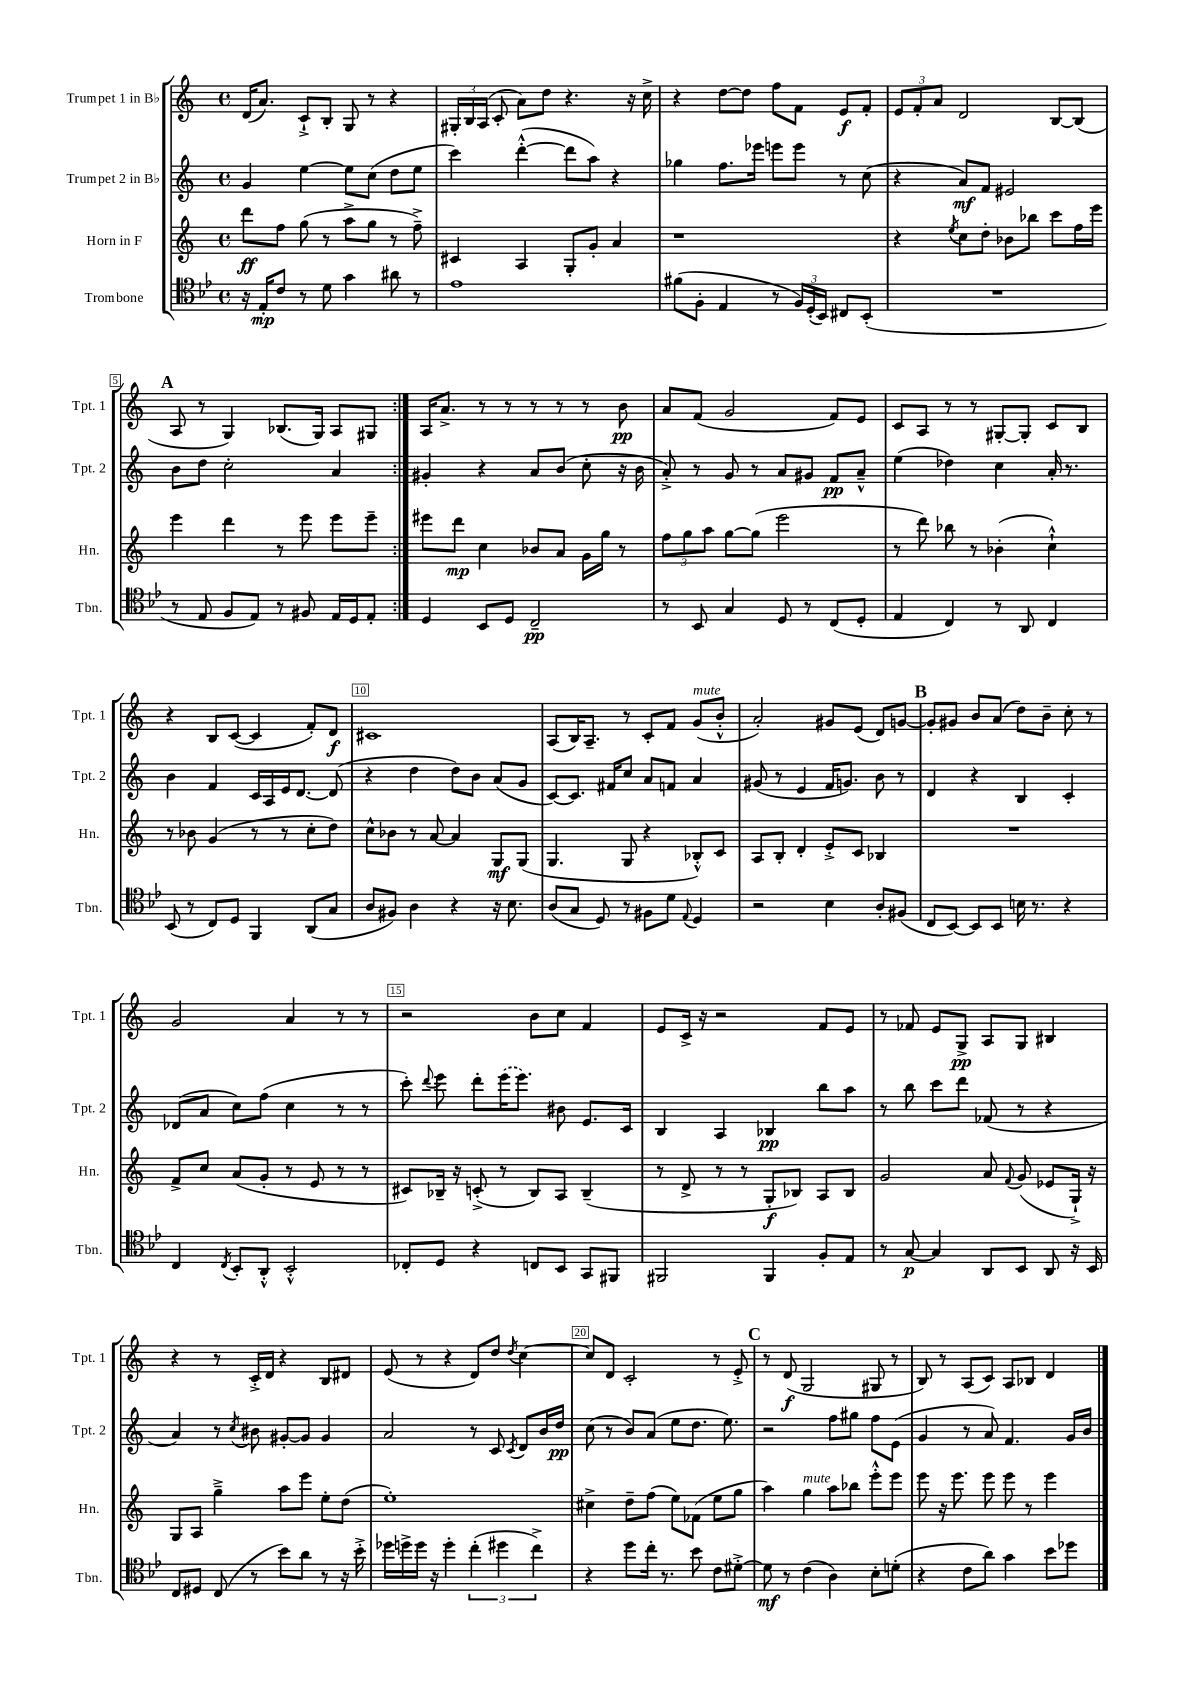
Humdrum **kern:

**kern	**kern	**kern	**kern
*staff4	*staff3	*staff2	*staff1
*clefC4	*clefG2	*clefG2	*clefG2
*k[b-e-]	*k[]	*k[]	*k[]
*M4/4	*M4/4	*M4/4	*M4/4
*met(c)	*met(c)	*met(c)	*met(c)
16r	8ddd	4g	(16d
16E-'	.	.	8.a)
8c	8ff	.	.
8r	(8gg	[4ee	8c`^
8d	8r	.	8B'
4g	8aa^	8ee]	8G
.	8gg	(8cc	8r
8a#	8r	8dd	4r
8r	8ff~^)	8ee	.
=	=	=	=
1e-	4c#	4ccc)	24G#'
.	.	.	24B
.	.	.	(24A
.	.	.	8c'
.	4A	([4ddd'^^	8a)
.	.	.	8dd
.	8G'	8ddd]	4.r
.	8g'	8aa)	.
.	4a	4r	.
.	.	.	16r
.	.	.	16cc^
=	=	=	=
(8f#	1r	4gg-	4r
8F'	.	.	.
4E-	.	8.ff	[8dd
.	.	.	8dd]
.	.	16eee-	.
8r	.	8eee	8ff
24F)	.	8eee	8f
(24D'	.	.	.
24BB-)	.	.	.
8C#	.	8r	8e
(8BB-'	.	(8cc	8f'
=	=	=	=
1r	4r	4r	12e
.	.	.	12f'
.	.	.	12a
.	8qee	.	.
.	8cc	8a)	2d
.	8dd'	8f	.
.	8b-	2e#	.
.	8bb-	.	.
.	8ccc	.	[8B
.	16ff	.	(8B]
.	16eee	.	.
=	=	=	=
8r	4eee	8b	8A
8E-	.	8dd	8r
8F	4ddd	2cc'	4G)
8E-)	.	.	.
8r	8r	.	(8.B-
8F#	8eee	.	.
.	.	.	16G)
16E-	8eee	4a	8A
16D	.	.	.
8E-'	8eee~	.	8G#
=:|!	=:|!	=:|!	=:|!
4D	8eee#	4g#'	16A
.	.	.	8.a^
.	8ddd	.	.
8BB-	4cc	4r	8r
8D	.	.	8r
2C~	8b-	8a	8r
.	8a	(8b	8r
.	16g	8cc'	8r
.	16gg	.	.
.	8r	16r	8b
.	.	16b	.
=	=	=	=
8r	12ff	8a'^)	8a
.	12gg	.	.
8BB-	.	8r	(8f
.	12aa	.	.
4G	[8gg	8g	2g
.	(8gg]	8r	.
8D	2eee	8a	.
8r	.	8g#	.
(8C	.	8f	8f)
8D'	.	8a~^^	8e
=	=	=	=
4E-	8r	(4ee	8c
.	8ddd)	.	8A
4C)	8bb-	4dd-)	8r
.	8r	.	8r
8r	(4b-'	4cc	[8G#'
8AA	.	.	8G#']
4C	4cc`^^)	16a'	8c
.	.	8.r	.
.	.	.	8B
=	=	=	=
(8BB-	8r	4b	4r
8r	8b-	.	.
8C)	(4g	4f	8B
8D	.	.	([8c
4FF	8r	16c	4c]
.	.	16A	.
.	8r	16e	.
.	.	[8.d	.
(8AA	8cc'	.	8f')
8G	8dd)	(8d]	8d
=	=	=	=
8A	8cc^^	4r	1c#
8F#)	8b-	.	.
4A	8r	4dd	.
.	[8a	.	.
4r	4a]	8dd)	.
.	.	8b	.
16r	8G	(8a	.
8.B-	.	.	.
.	(8G	8g	.
=	=	=	=
(8A	4.G	[8c)	(8A
8G	.	8.c]	16B)
.	.	.	8.A~
8D)	.	.	.
.	.	16f#	.
8r	8G	8cc	8r
8F#	4r	8a	8c'
8d	.	8f	8f
8qqE-	.	.	.
4D	8B-'^^)	4a	(8g
.	8c	.	8b'^^
=	=	=	=
2r	8A	(8g#	2a')
.	8B'	8r	.
.	4d'	4e	.
4B-	8e'^	16f	8g#
.	.	8.g)	.
.	8c	.	(8e
8A'	4B-	8b	8d)
(8F#	.	8r	[8g
=	=	=	=
8C	1r	4d	8g']
[8BB-)	.	.	8g#
8BB-]	.	4r	8b
8BB-	.	.	(8a
16B	.	4B	8dd)
8.r	.	.	.
.	.	.	8b~
4r	.	4c'	8cc'
.	.	.	8r
=	=	=	=
4C	8f^	(8d-	2g
.	8cc	8a	.
8qC	.	.	.
8BB-'	(8a	8cc)	.
8AA'^^	8g'	(8ff	.
2BB-'^^	8r	4cc	4a
.	8e	.	.
.	8r	8r	8r
.	8r	8r	8r
=	=	=	=
8C-'	8c#)	8ccc')	2r
.	.	8qqddd	.
8D	16B-~	8eee	.
.	16r	.	.
4r	(8c'^	8ddd'	.
.	8r	(16eee	.
.	.	8.eee)	.
8C	8B-)	.	8b
8BB-	8A	8b#	8cc
8GG	(4B-~	8.e	4f
8FF#	.	.	.
.	.	16c	.
=	=	=	=
2FF#	8r	4B	8e
.	8d^	.	16c^
.	.	.	16r
.	8r	4A	2r
.	8r	.	.
4FF#	8G'	4B-	.
.	8B-)	.	.
8F'	8A	8bb	8f
8E-	8B-	8aa	8e
=	=	=	=
8r	2g	8r	8r
[8G	.	8bb	8f-
4G]	.	8ccc	8e
.	.	8ddd	8G^
8AA	8a	(8f-	8A
.	8qqf	.	.
8BB-	(8g	8r	8G
8AA	8e-	4r	4B#
16r	16G`^)	.	.
16BB-	16r	.	.
=	=	=	=
8C	8G	4a)	4r
8D#	8A	.	.
(8C	4gg~^	8r	8r
.	.	8qcc	.
8r	.	8b#	16c'^
.	.	.	16d
8b-)	8aa	[8g#'	4r
8a	8eee	8g#]	.
8r	8ee'	4g#	8B
16r	(8dd	.	8d#
16b-'^	.	.	.
=	=	=	=
16dd-	1ee')	2a	(8e
16dd^	.	.	.
16dd	.	.	8r
16r	.	.	.
4dd'	.	.	4r
(6cc'	.	8r	8d)
.	.	8c	8dd
6dd#	.	.	.
.	.	8qc	8qdd
.	.	8d	[4cc
6cc^)	.	.	.
.	.	16b	.
.	.	16dd	.
=	=	=	=
4r	4cc#^	(8cc	8cc]
.	.	8r	8d
8dd	8dd~	8b)	2c'
16cc'	(8ff	(8a	.
8.r	.	.	.
.	8ee)	8ee	.
8b-	(8f-	8.dd	.
8c	8ee	.	8r
.	.	8.ee)	.
[8d#'^	8gg	.	8e'^
=	=	=	=
8d#]	4aa)	2r	8r
8r	.	.	(8d
(4c	4gg	.	2G
4A)	8aa	8ff	.
.	8bb-	8gg#	.
8B-'	8eee'^^	8ff	8G#
(8d'	8eee	(8e	8r
=	=	=	=
4r	8eee	4g	8B)
.	16r	.	8r
.	8.eee	.	.
8c	.	8r	(8A
8a)	8eee	8a)	8c)
4g	8eee	4.f	8A
.	8r	.	8B-
8b-	4eee	.	4d
8dd-	.	16g	.
.	.	16b	.
==	==	==	==
*-	*-	*-	*-
